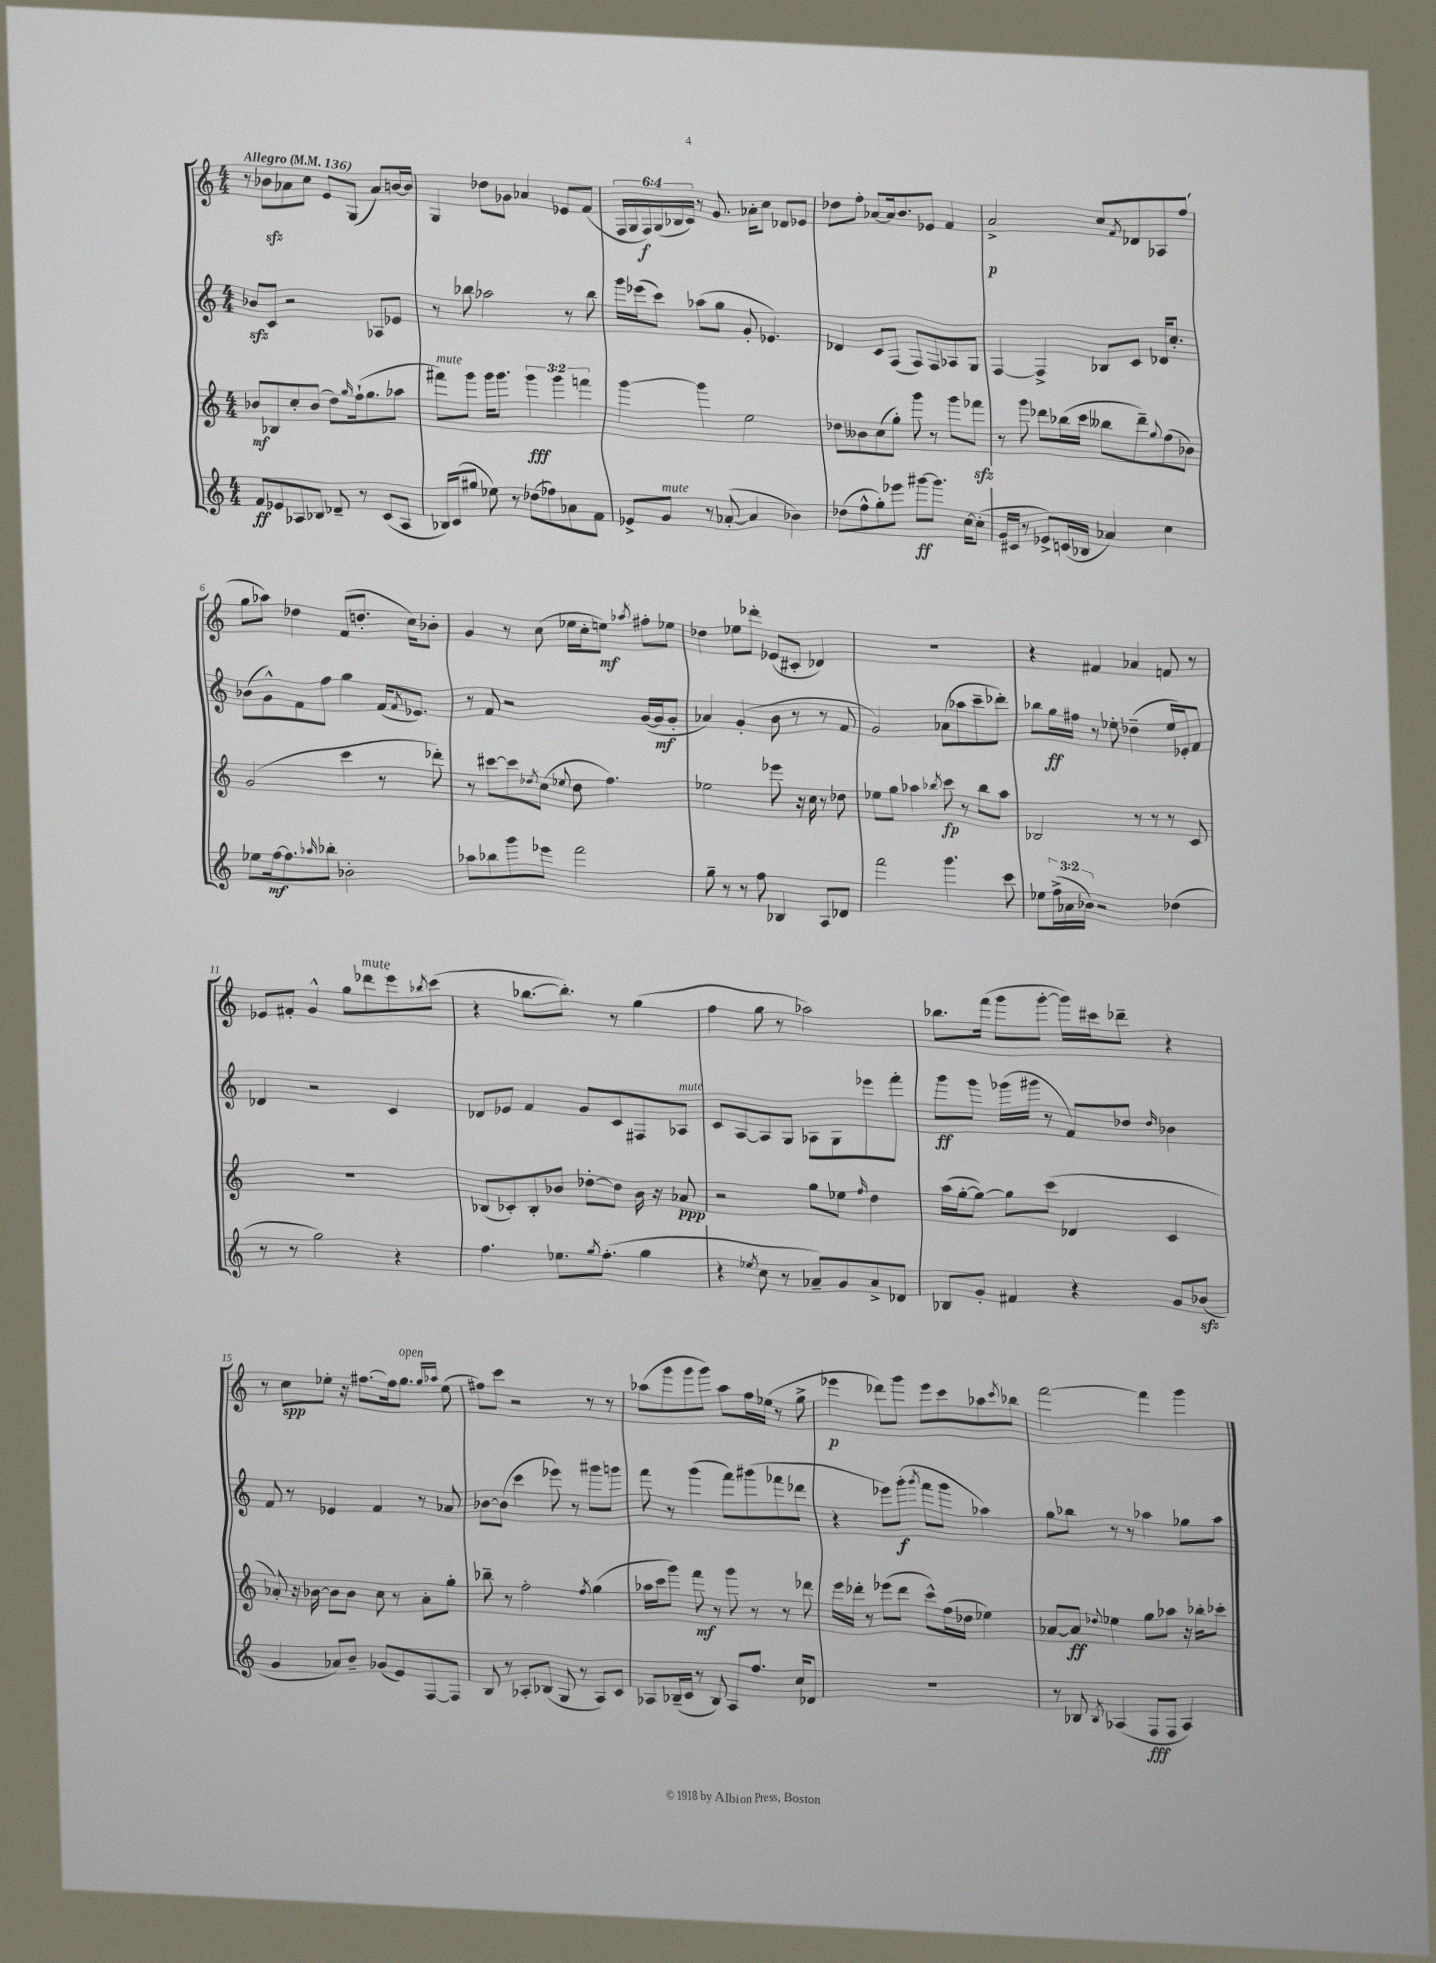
<<
\new StaffGroup <<
\new Staff = "s0" {
    \clef treble \key c \major \numericTimeSignature \time 4/4 \override Staff.TupletNumber.text = #tuplet-number::calc-fraction-text \tempo "Allegro" 4 = 136
    r8 bes'8\sfz aes'8 c''8 e'8 g8( aes'8) b'16~ b'16 |
    g4 des''8 ges'8 aes'4 ees'8 f'8( |
    \tuplet 6/4 { f16 g16 f16\f) g16( bes16 c'16) } r8 g'8. aes'16-. c''8 des'8 ees'8 |
    des''8 f''8-. aes'8~ aes'16 b'8. ees'8 f'4 |
    a'2->\p c''8 \acciaccatura { f'8 } des'8 aes8 f''8( |
    g''8 aes''8) des''4 f'8( d''8.-. c''16) bes'8-. |
    g'4 r8 c''8( ees''16 c''16-. e''8\mf) \acciaccatura { aes''8 } fis''8-. ees''8 |
    des''4 ees''8 des'''8-. ees'8( cis'8-. des'4) |
    R1 |
    r4 fis'4 aes'4 f'8 r8 |
    ees'8 fis'8-. g'4-^ g''8 des'''8^\markup { \italic "mute" } e'''8 \acciaccatura { bes''8 } c'''8( |
    r4 bes''8.~ bes''8.-.) r8 g''4( |
    f''4 g''8 r8 aes''2) |
    bes''8. f'''16( g'''8 g'''8~-. g'''16) cis'''16 des'''8-- r4 |
    r8 c''8\spp ees''8-. r16 fis''8.~ fis''16 g''8.^\markup { \italic "open" } \grace { g''16 aes''16 } ees''8( |
    fis''8) c'''8 r2 r8 r8 |
    aes''8( g'''8 g'''8 g'''8) aes''8 f''16 ees''16( r8 g''8-> |
    ees'''4\p des'''8) g'''8 ees'''8 c'''8 aes''8 \acciaccatura { c'''8 } bes''8 |
    f'''2~ f'''4 g'''4 \bar "|." |
}
\new Staff = "s1" {
    \clef treble \key c \major \numericTimeSignature \time 4/4
    bes'8\sfz c'8 r2 aes8 ees'8 |
    r8 bes''8 aes''2 r8 bes''8 |
    g'''16 ees'''16( c'''8) aes''8( g''8 g'8-. ees'4.) |
    des'4 c'8 f8( f8) f8 aes8 g8 |
    f4~ f4-> bes8 c'8 des'16 c''8.-. |
    bes'8( g'8-^) f'8 f''8 g''4 f'16( \acciaccatura { f'8 } ees'8.) |
    r8 f'8 r2 g'16~( g'16\mf g'8-. |
    aes'4) g'4-.( b'8 r8 r8 f'8 |
    g'2) aes'8( aes''8 c'''8-- des'''8-.) |
    bes''8 g''16\ff fis''16 r8 ees''8-. des''4--( ees''16 ees'16-.) f'8 |
    des'4 r2 c'4 |
    des'8 ees'8 f'4 g'8 c'8 fis8 aes8^\markup { \italic "mute" } |
    c'8 a8~ a8 g8 aes8 g8 ees'''8 f'''8-. |
    g'''8\ff g'''8 ges'''16( gis'''16 r8 f'8) des''8 \grace { des''16 } bes'4 |
    f'8 r8 ees'4 f'4 r8 aes'8 |
    bes'8~ bes'8( c'''4 ees'''8) r8 gis'''8 g'''8 |
    f'''8 r8 g'''4( f'''8) gis'''8( fes'''8 des'''8 |
    r4 ees'''8) g'''8-.\f( \acciaccatura { g'''8 } f'''8 g'''8 aes''4) |
    g''8 bes''8 r8 r8 aes''4 ges''8 aes''8 \bar "|." |
}
\new Staff = "s2" {
    \clef treble \key c \major \numericTimeSignature \time 4/4 \override Staff.TupletNumber.text = #tuplet-number::calc-fraction-text
    bes'8\mf bes8 c''8-. bes'8( d''8) \grace { g''16 } f''16-!( g''8. aes''8 |
    fis'''8^\markup { \italic "mute" }) g'''8 g'''16 g'''8. \tuplet 3/2 { g'''4\fff g'''4 f'''4 } |
    g'''4~ g'''4 e''2 |
    des''8 beses'8 c''8( g''8-.) g'''8 r8 g'''8 fes'''8\sfz |
    r8 g'''8 des'''8 bes''16( c'''16 beses''8 des'''8--) \appoggiatura { g''8 } f''8( bes'8) |
    g'2( c'''4 r8 des'''8-.) |
    r8 cis'''8~ cis'''8 \acciaccatura { des''8 } c''8( \appoggiatura { ees''8 } des''8 f''4.) |
    ees''2 ees'''8 r16 c''16 r8 des''8 |
    ees''8 g''8 aes''4 \acciaccatura { bes''8 } c'''8\fp r8 bes''8 aes''8 |
    bes2 r8 r8 r8 c'8 |
    R1 |
    bes8( ces'8-.) bes8-. bes'8 des''8~-. des''8 bes'16 r16 aes'8\ppp |
    r2 g''8 ees''8 \grace { f''16 } d''4 |
    a''16( g''16~-. g''8~) g''8 c'''8( des'4 c'4 |
    aes'8-.) r16 bes'16~ bes'8 bes'8 c''8 r8 aes'8-. g''8-. |
    bes''8-- r8 f''2-. \acciaccatura { f''8 } g''4( |
    aes''16 c'''16 g'''8) f'''8\mf r8 g'''8 r8 r8 des'''8 |
    e'''16 des'''16-. r8 ees'''8( des'''8 c'''8-^) f''16( des''16 ees''4) |
    aes'8~ aes'8\ff \appoggiatura { des''8 } ees''4 g''8 aes''8 r16 bes''16-. ces'''8-. \bar "|." |
}
\new Staff = "s3" {
    \clef treble \key c \major \numericTimeSignature \time 4/4 \override Staff.TupletNumber.text = #tuplet-number::calc-fraction-text
    f'8\ff ees'8 aes8 bes8 des'8-- r8 c'8( aes8 |
    bes16) c'16( gis''8 ees''8) r8 des''8( fes''8) aes'8 f'8 |
    ees'8-> g'8^\markup { \italic "mute" } r8 aes'8~-.( aes'4 bes'4) |
    des''8( f''8-^ g''8-.) ees'''8 gis'''8~\ff gis'''8. c''16~ c''8-.( |
    g'16 cis'16 r8 ees'8->) c'16( bes16 aes'4) c''4 |
    ees''8 f''16~\mf f''8. \grace { aes''16 } bes''8-. bes'2-. |
    aes''8 bes''8 g'''8 ees'''8 f'''2 |
    g''8-- r8 r8 f''8 bes4 a8 des'8 |
    f'''2 g'''4. c'''8 |
    ees''8 \tuplet 3/2 { f''16->( aes'16 bes'16) } r2 des''4( |
    r8 r8 g''2) r4 |
    f''4. ees''8. \acciaccatura { g''8 } f''8.-.( g''4 |
    r4 \acciaccatura { ees''8 } c''8 r8 aes'8--) g'8 aes'8-> des'8 |
    bes8 g'8-. fis'4 r4 g'8 bes'8\sfz( |
    g'4 aes'8) b'8-- ges'8( e'8) f8~ f8 |
    b8 r8 aes8-. bes8( g8 r8 aes8) c'8 |
    aes8 bes16--( c'16 r8 bes8) aes8 f''8. c''16 des'8 |
    R1 |
    r8 bes8 \acciaccatura { bes8 } aes4( f8\fff f8 aes4) \bar "|." |
}
>>
>>
